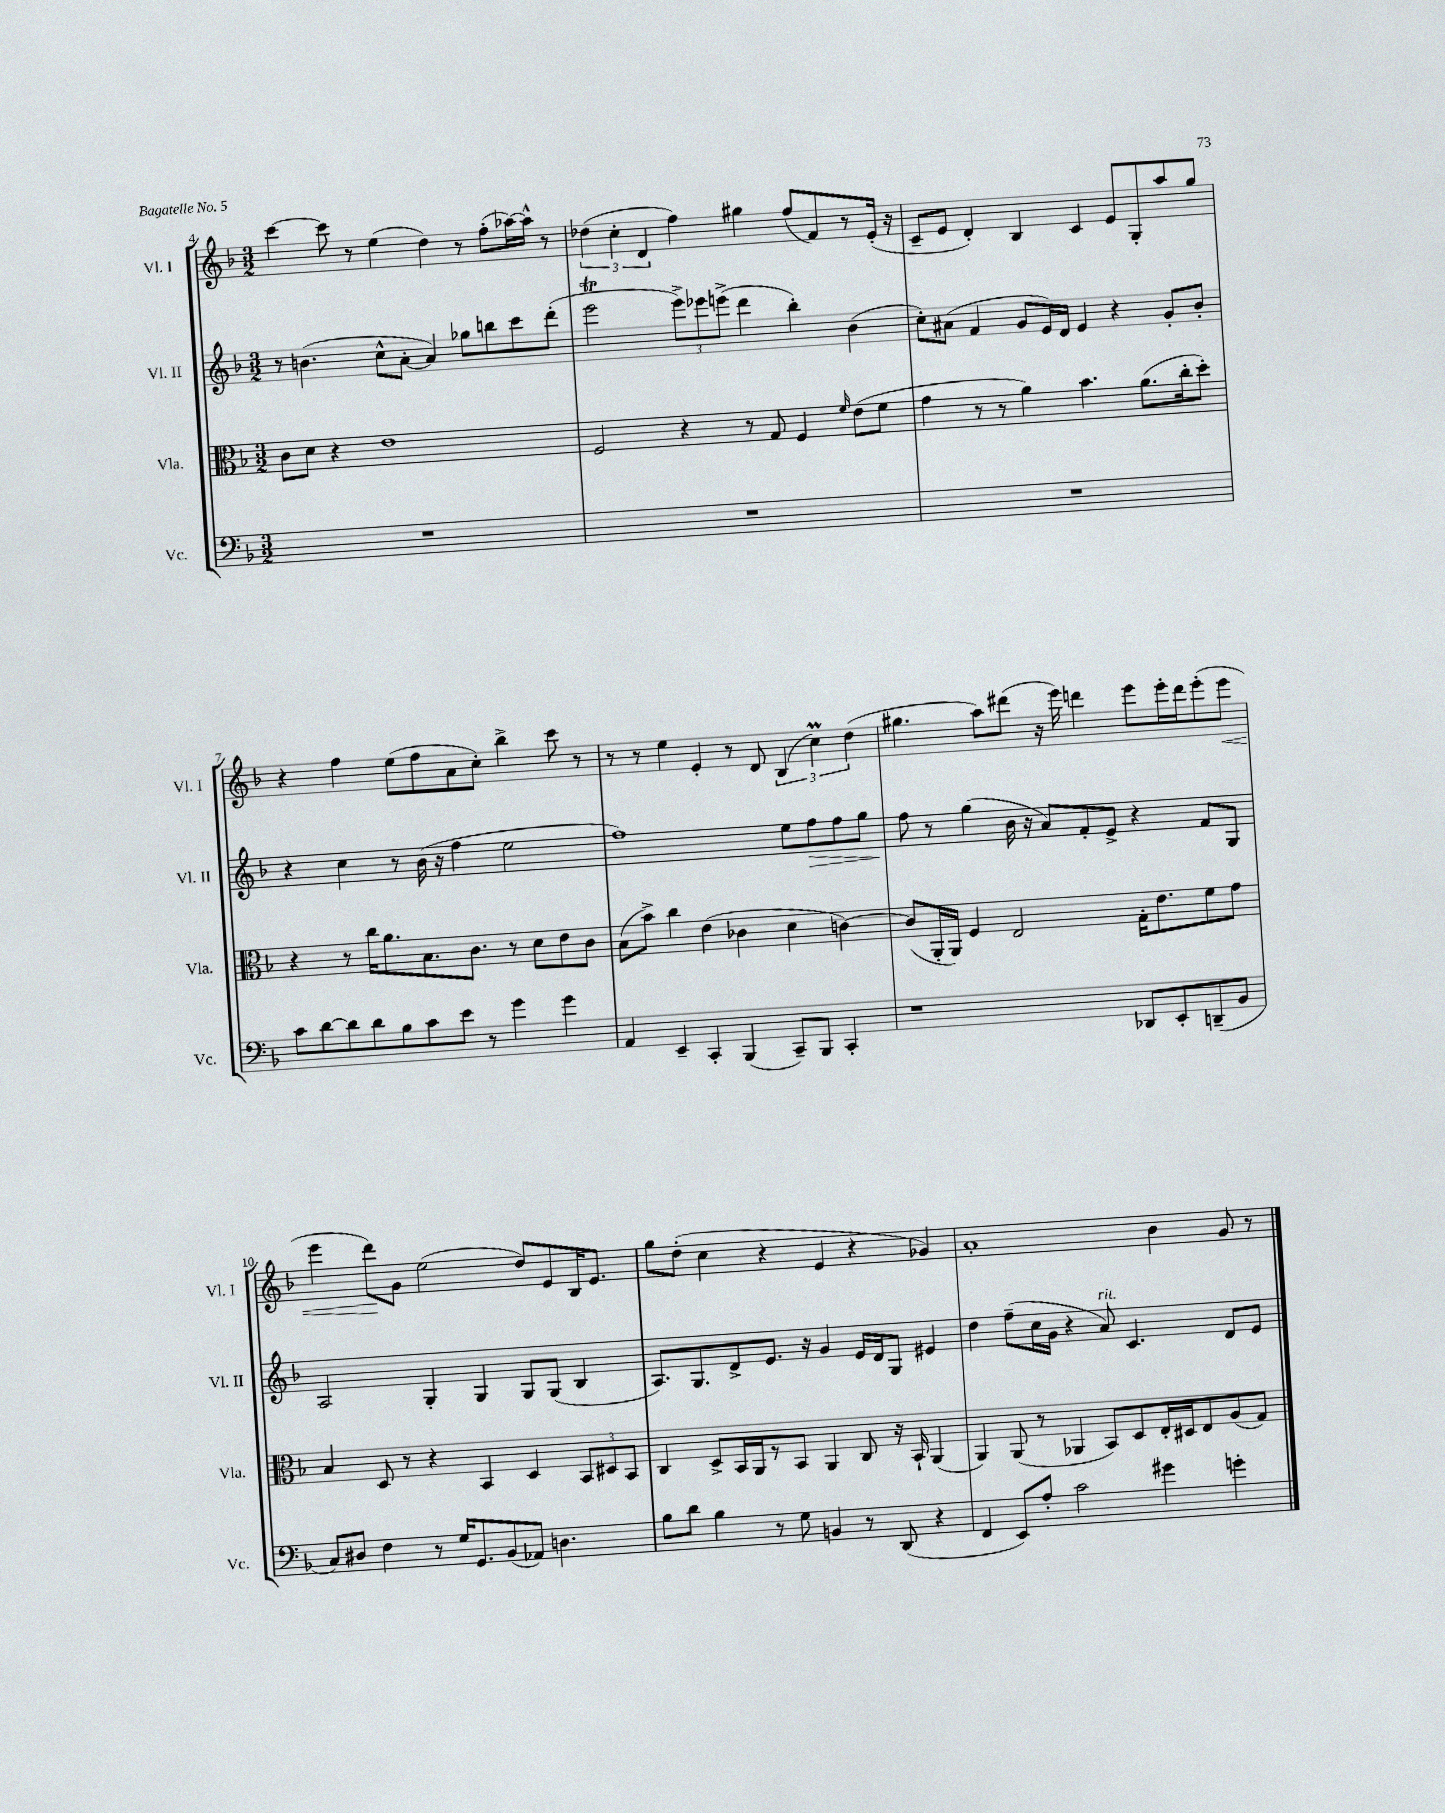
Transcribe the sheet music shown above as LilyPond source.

<<
\new StaffGroup <<
\new Staff = "s0" \with { instrumentName = "Vl. I" shortInstrumentName = "Vl. I" } {
    \clef treble \key f \major \numericTimeSignature \time 3/2
    \autoBeamOff c'''4~ c'''8 r8 e''4( d''4) r8 f''8[-.( aes''16~) aes''16]-^ r8 |
    \tuplet 3/2 { des''4( c''4-. d'4 } f''4) gis''4 f''8[( f'8) r8 e'16]-.( r16 |
    c'8[-- e'8] d'4-.) bes4 c'4 e'8[ g8-. a''8 g''8] |
    r4 f''4 e''8[( f''8 a'8 c''8]-.) bes''4-> c'''8 r8 |
    r8 r8 e''4 e'4-. r8 d'8 \tuplet 3/2 { bes4( c''4\prall) d''4( } |
    gis''4. a''8[) dis'''8]( r16 e'''16) d'''4 e'''8[ e'''16-. d'''16 e'''8-.( e'''8]\< |
    e'''4 d'''8[\!) g'8] e''2( d''8[) e'8 bes16 e'8.] |
    g''8[ d''8]-.( c''4 r4 e'4 r4 ges'4) |
    a'1-. bes'4 g'8 r8 \bar "|." |
}
\new Staff = "s1" \with { instrumentName = "Vl. II" shortInstrumentName = "Vl. II" } {
    \clef treble \key f \major \numericTimeSignature \time 3/2
    \autoBeamOff r8 b'4.( c''8[-^ a'8]~-. a'4) ges''8[ b''8 c'''8 d'''8]-.( |
    e'''2\trill \tuplet 3/2 { e'''8[->) ees'''8 e'''8]->( } d'''4 bes''4-.) bes'4( |
    c''8[-.) ais'8]( f'4 g'8[ e'16) d'16] e'4 r4 g'8[-. bes'8]-. |
    r4 c''4 r8 bes'16( r16 f''4 e''2 |
    f''1) e''8[ f''8\> f''8 g''8] |
    f''8\! r8 g''4( bes'16 r16 a'8[) f'8-. e'8]-> r4 f'8[ g8] |
    a2 g4-. g4 g8[ g8]( bes4 |
    a8.[) g8. d'8-> e'8.] r16 g'4 e'16[ d'16 g8] eis'4 |
    d''4 f''8[--( c''16 g'16] r4 a'8^\markup { \italic "rit." }) c'4. d'8[ e'8] \bar "|." |
}
\new Staff = "s2" \with { instrumentName = "Vla." shortInstrumentName = "Vla." } {
    \clef alto \key f \major \numericTimeSignature \time 3/2
    \autoBeamOff c'8[ d'8] r4 e'1 |
    f2 r4 r8 g8 f4 \grace { f'16 } e'8[( f'8] |
    g'4 r8 r8 a'4) bes'4. a'8.[( c''16-. d''8]-.) |
    r4 r8 c''16[ a'8. bes8. c'8.] r8 d'8[ e'8 c'8] |
    bes8[( bes'8]->) c''4 e'4( ces'4 d'4 c'4~) |
    c'8[( a,16-. a,16]) f4 e2 g16[-. e'8. f'8 g'8] |
    bes4 d8 r8 r4 bes,4 d4 \tuplet 3/2 { bes,8[ dis8 bes,8] } |
    c4 d8[-> bes,16 a,16 r8 bes,8] a,4 c8 r16 bes,16-! a,4( |
    a,4) a,8( r8 aes,4 bes,8[) d8 e16-. dis16 e8 a8( g8]) \bar "|." |
}
\new Staff = "s3" \with { instrumentName = "Vc." shortInstrumentName = "Vc." } {
    \clef bass \key f \major \numericTimeSignature \time 3/2
    \autoBeamOff R1. |
    R1. |
    R1. |
    c'8[ d'8~ d'8 d'8 bes8 c'8 e'8] r8 g'4 g'4 |
    a,4 e,4-- c,4-. bes,,4( c,8[--) bes,,8] c,4-. |
    r1 des,8[ e,8-. d,8--( bes,8] |
    c8[) dis8] f4 r8 g16[ g,8. bes,8( aes,8]) d4. |
    bes8[ d'8] bes4 r8 g8 b,4 r8 d,8( r4 |
    f,4 e,8[) a8]-. c'2 gis'4 g'4-. \bar "|." |
}
>>
>>
\layout { \context { \Score currentBarNumber = #4 } }
